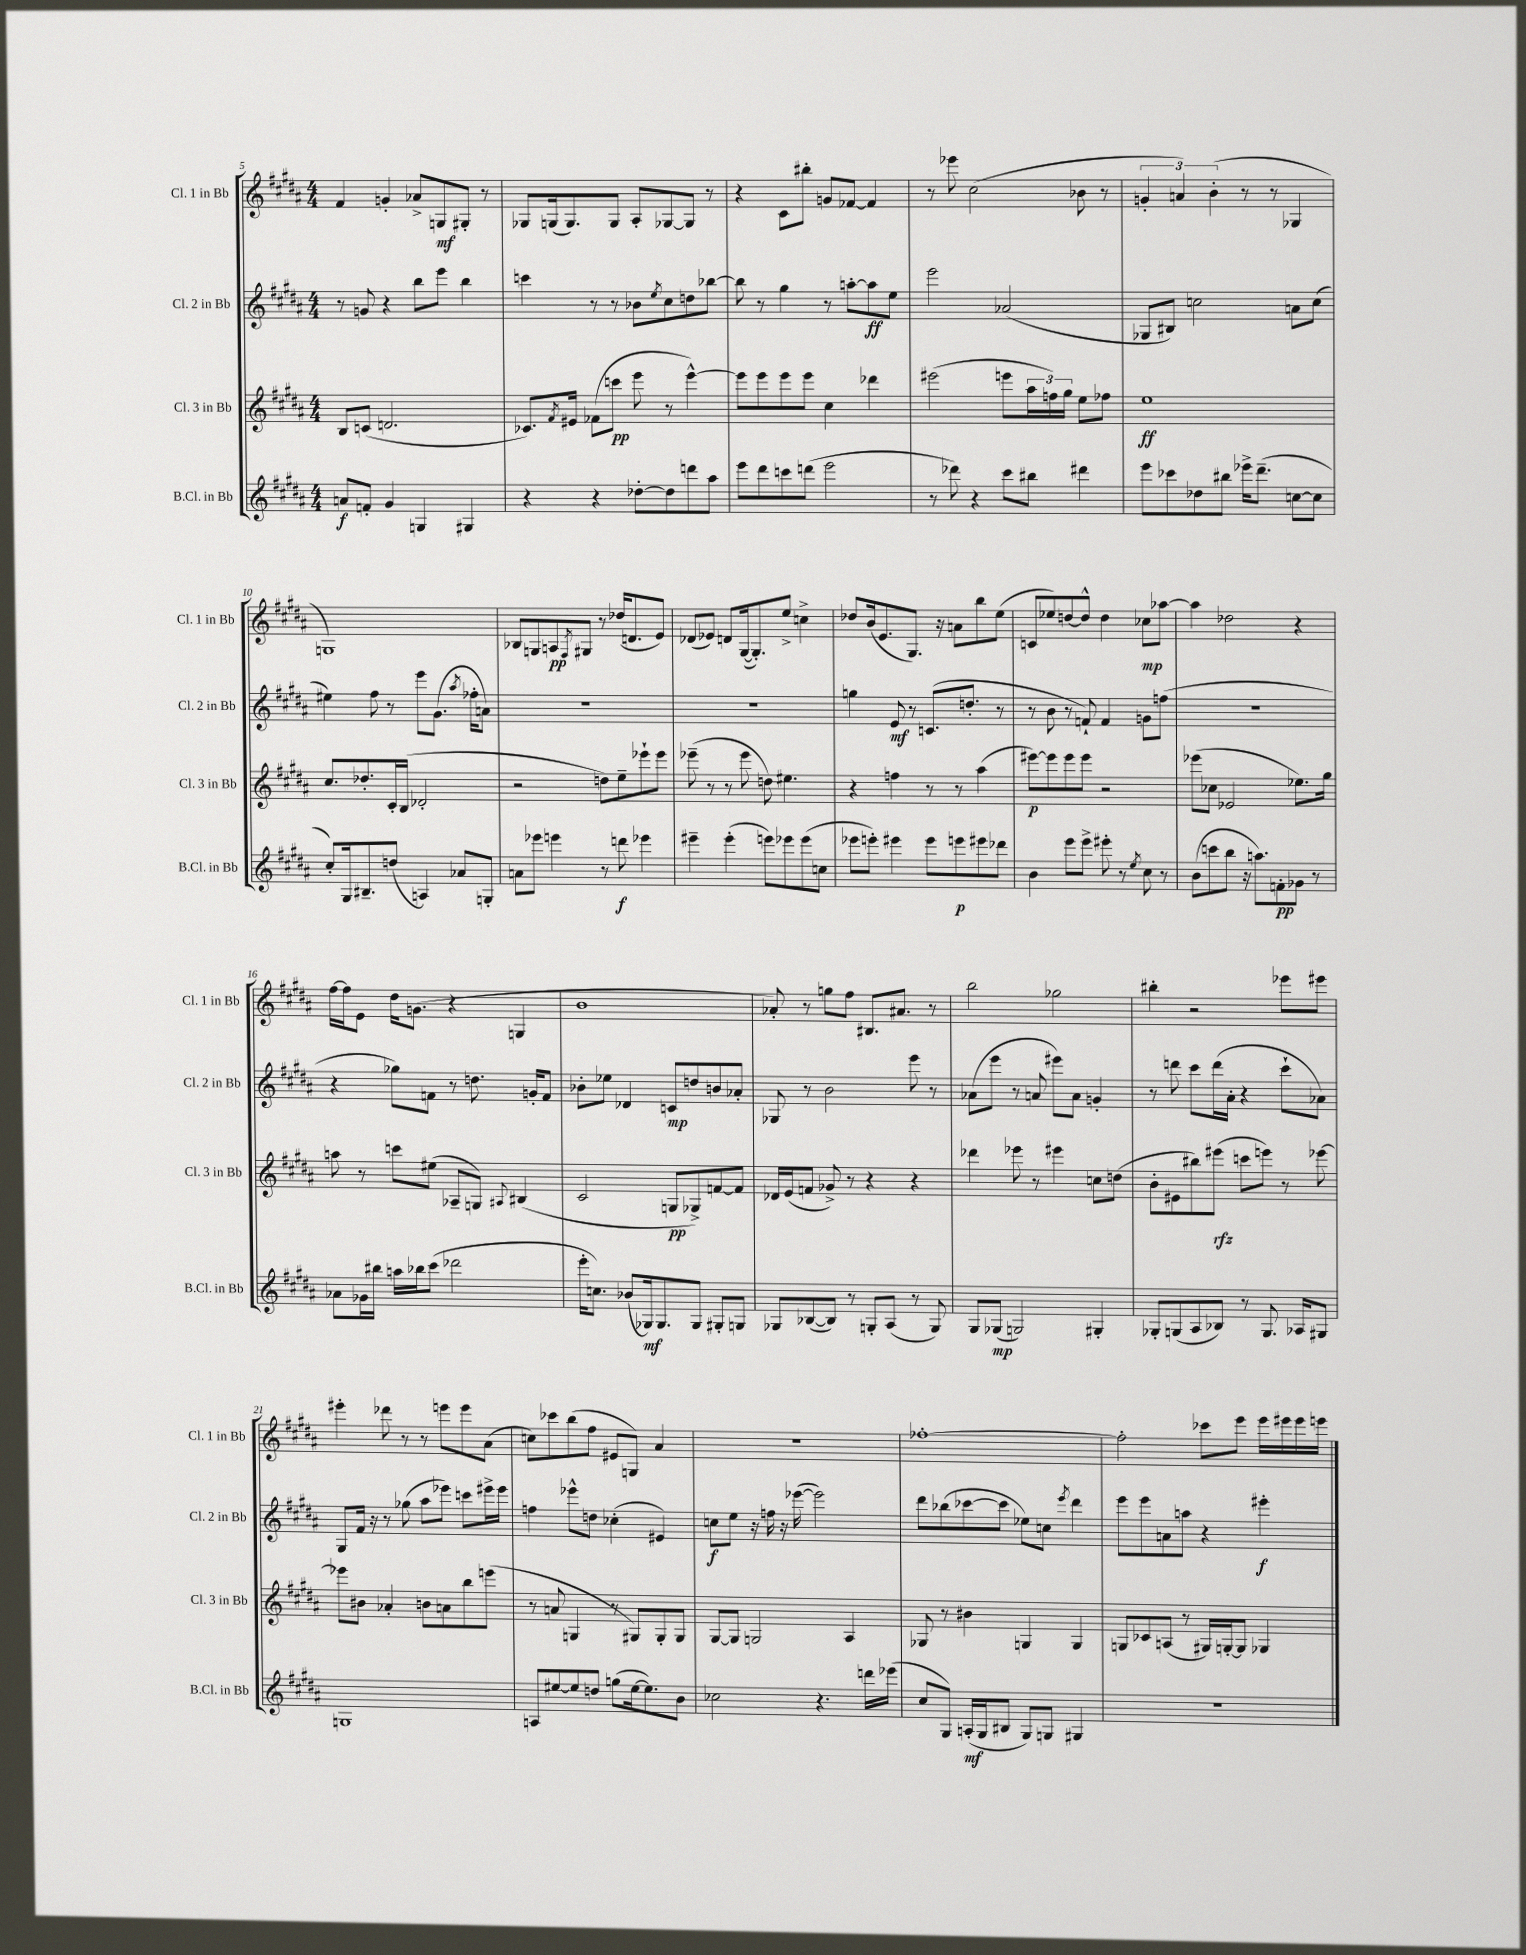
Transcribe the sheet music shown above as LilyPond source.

<<
\new StaffGroup <<
\new Staff = "s0" \with { instrumentName = "Cl. 1 in Bb" shortInstrumentName = "Cl. 1 in Bb" } {
    \clef treble \key b \major \numericTimeSignature \time 4/4
    fis'4 g'4-. aes'8-> g8\mf gis8-. r8 |
    ges8 g16( g8.) g8 ais8-. ges8~ ges8 r8 |
    r4 cis'8 bis''8-. g'8 fes'8~ fes'4 |
    r8 ees'''8 cis''2( bes'8 r8 |
    \tuplet 3/2 { g'4-. a'4) b'4-.( } r8 r8 ges4 |
    g1) |
    bes8 g8 a8\pp \acciaccatura { fis8 } gis8 r8 des''16( d'8. e'8) |
    des'8( ees'8) d'8 gis16~( gis8.-.) e''8-> c''4-> |
    des''8 b'16( e'8. gis8.) r16 a'8 b''8 e''8( |
    c'8 ees''8) d''8~ d''8-^ d''4 ces''8\mp aes''8~ |
    aes''4 des''2 r4 |
    fis''16~ fis''16 e'8 dis''16 g'8.( r4 g4 |
    b'1 |
    aes'8-.) r8 g''8 fis''8 bis8. ais'8. r8 |
    b''2 ges''2 |
    bis''4-. r2 ees'''8 eis'''8 |
    eis'''4-. des'''8 r8 r8 e'''8 e'''8 ais'8( |
    c''8) ces'''8 b''8( fis''8 eis'8 g8) ais'4 |
    r1 |
    fes''1~-. |
    fes''2-. ces'''8 e'''8 e'''16 eis'''16 eis'''16 e'''16 \bar "|." |
}
\new Staff = "s1" \with { instrumentName = "Cl. 2 in Bb" shortInstrumentName = "Cl. 2 in Bb" } {
    \clef treble \key b \major \numericTimeSignature \time 4/4
    r8 g'8 r4 b''8 e'''8 b''4 |
    c'''4 r8 r8 bes'8 \acciaccatura { e''8 } cis''8 d''8 bes''8~ |
    bes''8 r8 gis''4 r8 a''8~-. a''8\ff e''8 |
    e'''2 aes'2( |
    ges8 bis8) c''2 a'8 c''8( |
    eis''4) fis''8 r8 e'''8 gis'8.( \acciaccatura { ais''8 } fes''16-. a'8) |
    r1 |
    R1 |
    g''4 e'8\mf r8 c'8.( d''8.-. r8 |
    r8 b'8 r8 f'8-!) f'4 g'8 f''8( |
    r1 |
    r4 ges''8) f'8 r8 d''8. g'16-. f'8 |
    bes'8-. ees''8 des'4 c'8\mp d''8 b'8 aes'8-. |
    ges8 r8 b'2 e'''8 r8 |
    aes'8( e'''8 r8 a'8 eis'''8) a'8 g'4-. |
    r8 d'''8 cis'''8 d'''16( ais'16-. r4 cis'''8-! aes'8) |
    gis8 fis'16 r16 r8 ges''8( ais''8 ees'''8) c'''8 eis'''16-> eis'''16 |
    f''4 ees'''8-^ d''8 ces''4-.( eis'4) |
    c''8\f e''8 r16 f''16 r16 ees'''16~( ees'''2) |
    dis'''8 bes''8( ces'''8~ ces'''8 ees''8) c''8 \acciaccatura { e'''8 } dis'''4 |
    e'''8 e'''8 a'8 a''8 r4 eis'''4-.\f \bar "|." |
}
\new Staff = "s2" \with { instrumentName = "Cl. 3 in Bb" shortInstrumentName = "Cl. 3 in Bb" } {
    \clef treble \key b \major \numericTimeSignature \time 4/4
    b8 c'8( d'2. |
    ces'8.) \acciaccatura { fis'8 } eis'16 fes'8( c'''8\pp e'''8 r8 e'''4~-^) |
    e'''8 e'''8 e'''8 e'''8 cis''4 des'''4 |
    eis'''2( e'''8 \tuplet 3/2 { ais''16 f''16) gis''16 } e''8 fes''8 |
    e''1\ff |
    cis''8. des''8.-. cis'16-. b16( des'2-. |
    r2 d''8) e''8-- ees'''8-! ees'''8 |
    ees'''8--( r8 r8 ees'''8 d''8) eis''4. |
    r4 f''4 r8 r8 ais''4( |
    eis'''8~\p) eis'''8 eis'''8 eis'''8 r2 |
    ees'''8( ces''8 ees'2 ees''8.) gis''16 |
    a''8 r8 c'''8 eis''8( aes8-- g8) \appoggiatura { ais8 } bis4( |
    cis'2 g8\pp ges8->) f'8~ f'8 |
    des'16 e'16( f'8 ges'8->) r8 r4 r4 |
    des'''4 ees'''8 r8 eis'''4 c''8 d''8( |
    b'8-. eis'8 bis''8) eis'''8\rfz( c'''8 e'''8) r8 ees'''8~ |
    ees'''8 bis'8 aes'4-. b'8 a'8 b''8 e'''8( |
    r8 a'8 g4 r8 gis8) gis8-. gis8 |
    gis8~ gis8 g2 ais4 |
    ges8 r8 bis'4 g4 g4 |
    g8 ces'8 a8( r8 gis16) g16~-. g8 ges4 \bar "|." |
}
\new Staff = "s3" \with { instrumentName = "B.Cl. in Bb" shortInstrumentName = "B.Cl. in Bb" } {
    \clef treble \key b \major \numericTimeSignature \time 4/4
    a'8\f f'8-. gis'4 g4 gis4 |
    r4 r4 des''8~-. des''8 d'''8 ais''8 |
    e'''8 dis'''8 c'''8 d'''8( e'''2 |
    r8 des'''8) r4 cis'''8 bis''8 dis'''4 |
    e'''8 ces'''8 des''8 bis''8 ees'''16-> dis'''8.--( c''8~ c''8 |
    cis''8-.) gis16 bis8.-- d''8( a4) aes'8 g8-. |
    a'8 ees'''8 e'''4 r8 d'''8\f ees'''4 |
    eis'''4-- eis'''4-.( e'''8) ees'''8 ees'''8( c''8 |
    ees'''8 e'''8-.) eis'''4 eis'''8 e'''8\p eis'''8 des'''8 |
    b'4 e'''8 e'''8-> eis'''8-. r8 \acciaccatura { e''8 } cis''8 r8 |
    b'8( c'''8 b''8 r16 a''8.) f'8-.\pp ges'8 r8 |
    aes'8 ges'16 bis''16 a''16 bes''16 cis'''8( des'''2 |
    e'''16-. c''8.) bes'8( ges16\mf) ges8. ges8 gis8-. g8 |
    ges8 bes8~( bes8) r8 g8-. ais8( r8 g8) |
    gis8 ges8\mp( g2) gis4-. |
    ges8-. g8( ais8 bes8) r8 g8. aes16 gis8 |
    g1 |
    a8 eis''8~ eis''8 d''8 g''8( eis''16~ eis''8.) b'8 |
    ces''2 r4. d'''16 ees'''16( |
    cis''8 gis8) a16-.\mf( gis16 bis8 gis8) g8 gis4 |
    R1 \bar "|." |
}
>>
>>
\layout { \context { \Score currentBarNumber = #5 } }
